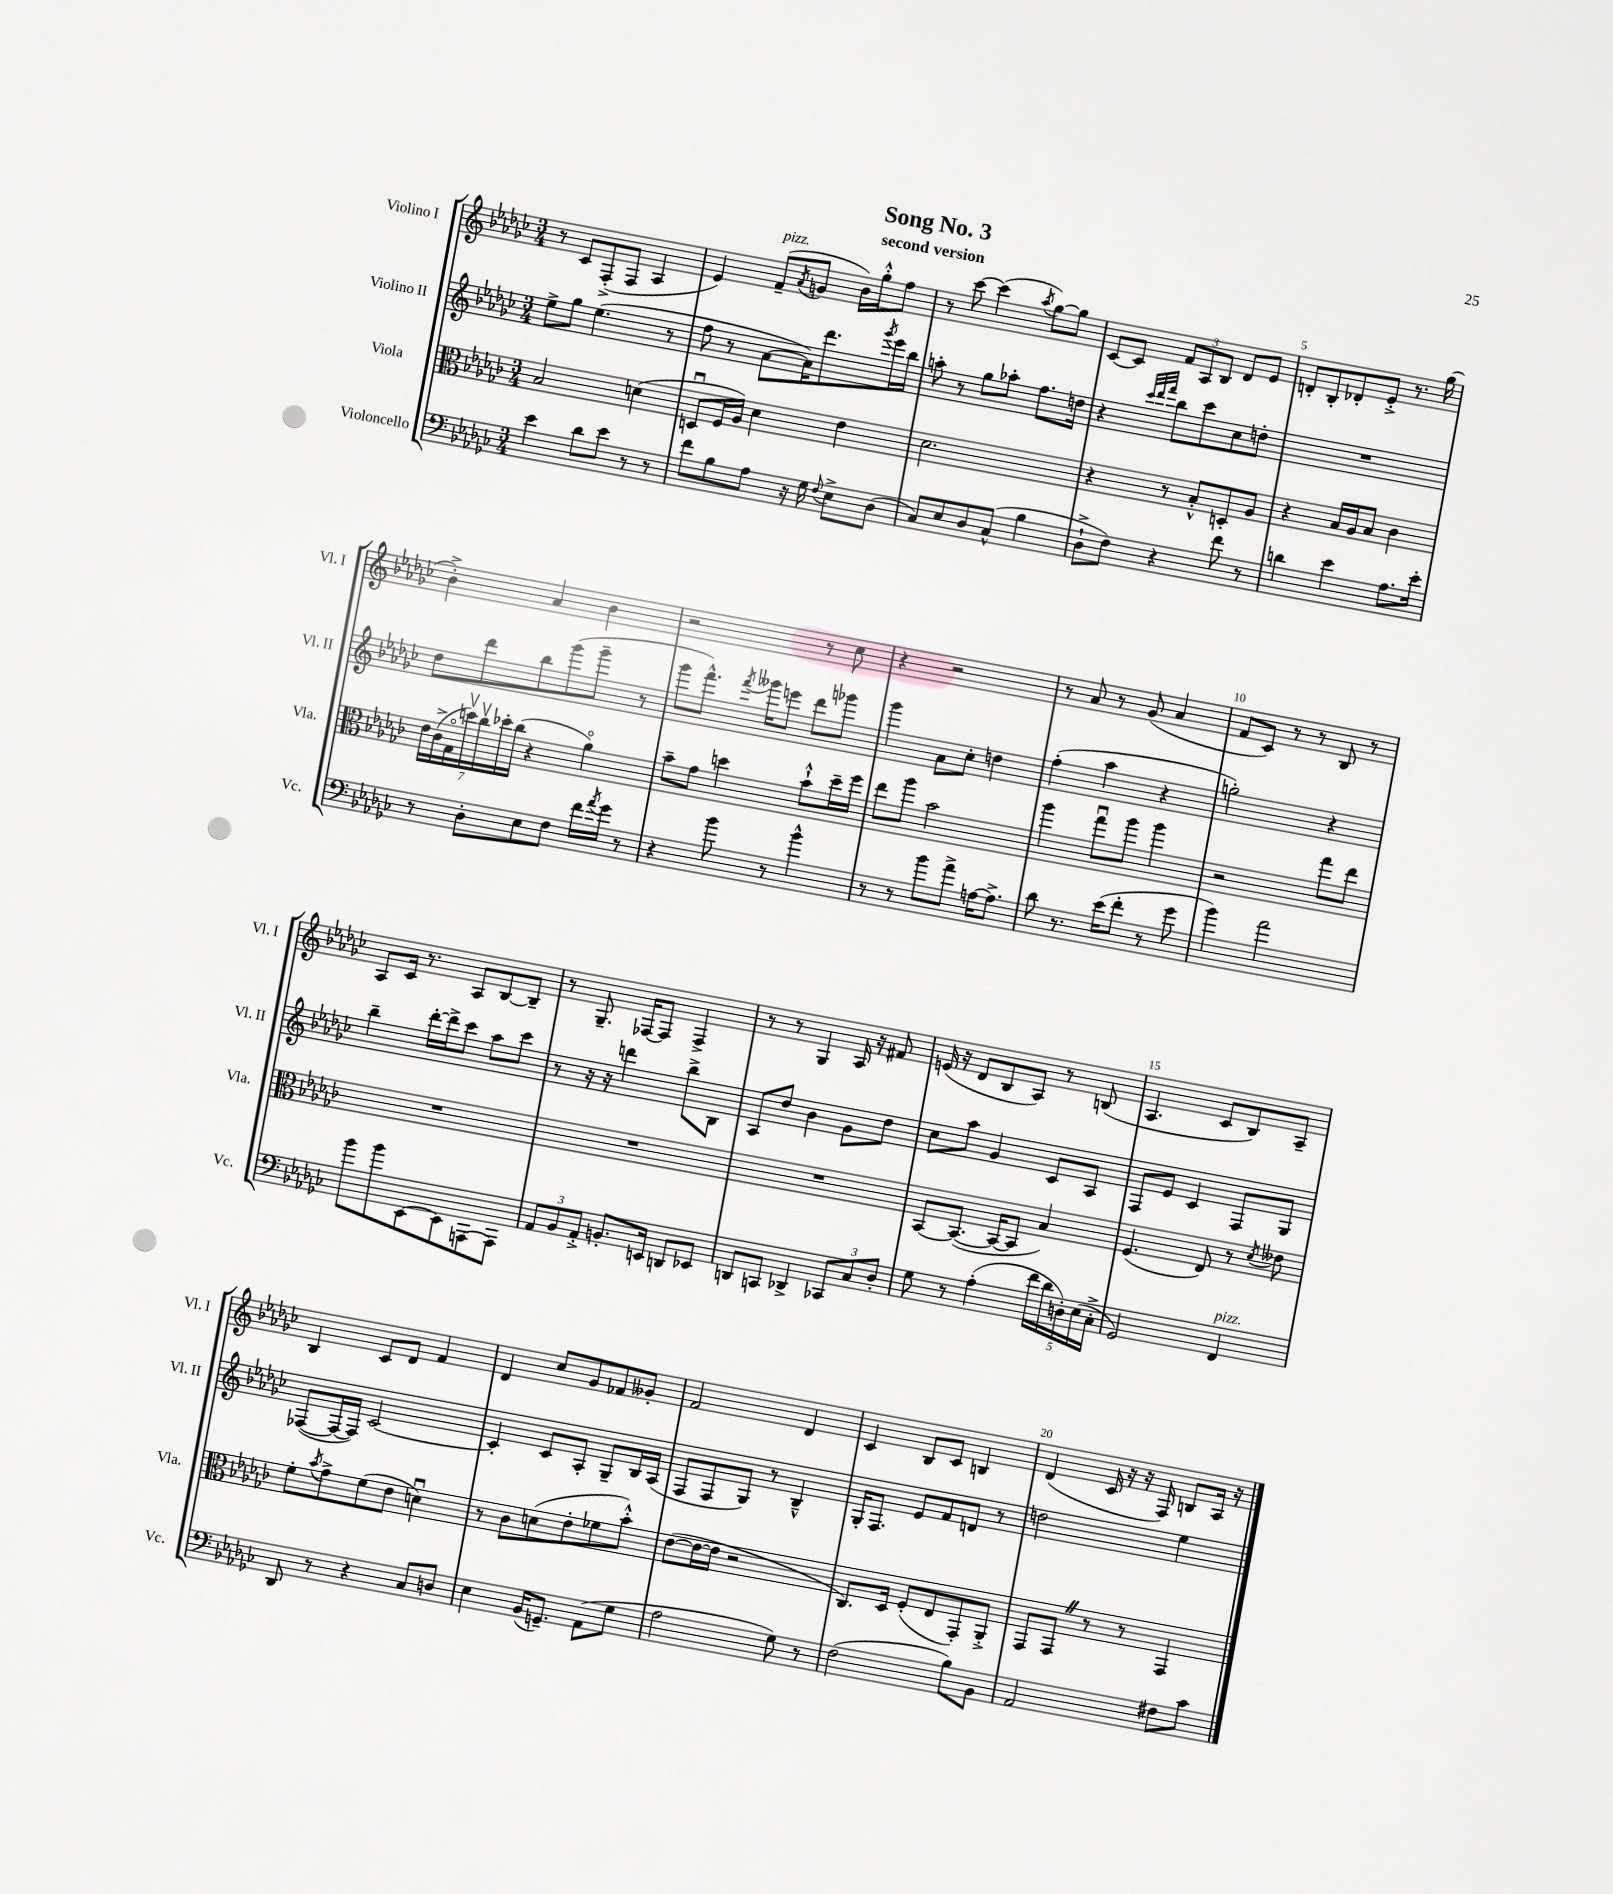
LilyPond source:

\header { title = "Song No. 3" subtitle = "second version" }
<<
\new StaffGroup <<
\new Staff = "s0" \with { instrumentName = "Violino I" shortInstrumentName = "Vl. I" } {
    \clef treble \key ges \major \numericTimeSignature \time 3/4
    r8 ces'8 f8-.->( f8 aes4 |
    ees'4) f'8--^\markup { \italic "pizz." }( \acciaccatura { aes'8 } g'8 bes'16) ges''16-.-^ f''8 |
    r8 ces'''8~ ces'''4( \acciaccatura { aes''8 } ges''8~) ges''8 |
    ces'8~ ces'8 \tuplet 3/2 { f'8 aes8 bes8 } des'8 ees'8 |
    d'8-. bes8-. des'8-. ees'8-.-> r8. ges''16( |
    bes'4-.->) aes'4 bes'4 |
    r2 r8 ces''8 |
    r4 r2 |
    r8 aes'8 r8 ges'8( aes'4 |
    f'8 ces'8) r8 r8 bes8 r8 |
    aes8 ces'16 r8. aes8 bes8~ bes8-- |
    r8 ges8.-- fes16~ fes8 fes4-> |
    r8 r8 ges4 aes16 r16 fis'8 |
    e'16( r16 des'8 bes8 aes8) r8 b8( |
    aes4. ces'8 bes8) aes8-- |
    bes4 ces'8 des'8 f'4 |
    des'4 ces''8 ges'8 fes'8 geses'8-. |
    f'2 des'4 |
    ces'4 bes8 ces'8 b4 |
    des'4( ces'16 r16 r16 f16) b8 aes16 r16 \bar "|." |
}
\new Staff = "s1" \with { instrumentName = "Violino II" shortInstrumentName = "Vl. II" } {
    \clef treble \key ges \major \numericTimeSignature \time 3/4
    ees''8-> ges''8 ees''4.( r8 |
    f''8 r8 aes'8~ aes'16) des'''8. \acciaccatura { ges'''8 } ees'''16 bes''16 |
    a''8-. r8 ges''8 aes''8-. f''8. d''16 |
    r4 \grace { ces'''32 des'''32 f'''32 } bes''8 ces'''8 ces''8 d''8-. |
    R2. |
    des''8 des'''8 bes''8 ges'''8( ges'''8-- r8 |
    ges'''8 f'''8.-^) \acciaccatura { f'''8 } geses'''16 e'''8 des'''8 ges'''8 |
    ges'''4 aes'8 ces''8-. d''4 |
    f''4-.( aes''4 r4 |
    g''2-.) r4 |
    bes''4-- des'''16~-. des'''16-> ces'''8 aes''8 ces'''8 |
    r8 r16 r16 d'''4 bes''8-> bes8 |
    aes8 des''8 bes'4 ges'8 des''8 |
    ces''8 aes''8 ges'4 ces'8 aes8 |
    f8 ees'8 ces'4 f8 ges8 |
    fes8~( fes16~ fes16) ces'2~ |
    ces'4-. ces'8 aes8-. ges8-- bes16 aes16( |
    f8 f8 ges8) r8 bes4---^ |
    ges16-. f8. ees'8 f'8 d'8 r8 |
    d''2 ees''4 \bar "|." |
}
\new Staff = "s2" \with { instrumentName = "Viola" shortInstrumentName = "Vla." } {
    \clef alto \key ges \major \numericTimeSignature \time 3/4
    bes2 d'4( |
    d8\downbow f16 aes16) des'4 ees'4 |
    des'2. |
    r4 r8 bes8-.-^ d8-. aes8 |
    r4 bes16 aes16 bes8 ces'4 |
    \tuplet 7/4 { ees'16 ces'16->( ges16\flageolet d''16\upbow) ces''16\upbow des''16-. ces''16( } r4 aes'4\flageolet) |
    bes'8-- ges'8 d''4 bes'8-!-^ d''16-- f''16 |
    ees''8 aes''8 bes'2 |
    aes''4 ges''8\downbow aes''8 aes''4 |
    r2 ges''8 ees''8 |
    R2. |
    R2. |
    R2. |
    bes,8~ bes,8.~( bes,16~ bes,8 bes4) |
    f4.( ees8) r8 \acciaccatura { des'8 } eeses'8 |
    f'8-. \acciaccatura { bes'8 } ges'8-> f'8( ees'8 d'4\downbow) |
    r8 ces'8 d'8( ees'8-. fes'8 bes'8-.-^) |
    ees'8~( ees'16~ ees'16 r2 |
    ces8.) des16 f8-.( ees8 ges,8-.) aes,8-.-> |
    ges,8 ges,8 \once \override BreathingSign.text = \markup { \musicglyph "scripts.caesura.straight" } \breathe r8 r8 ges,4 \bar "|." |
}
\new Staff = "s3" \with { instrumentName = "Violoncello" shortInstrumentName = "Vc." } {
    \clef bass \key ges \major \numericTimeSignature \time 3/4
    ees'4 des'8 ees'8 r8 r8 |
    f'8 bes8 aes8 r16 ges16 \appoggiatura { f8 } ees8-> des8( |
    ces8) ees8 des8 ces8-^( bes4 |
    des8-!-> f8) r4 f'8 r8 |
    d'4 ees'4 aes8. ees'16-. |
    r8 des8-. ees8 f8 f'16 \acciaccatura { aes'8 } ges'16 r8 |
    r4 bes'8 r8 bes'4-^ |
    r8 r8 bes'8 aes'8-> a16~ a8.-> |
    des'8 r8. ees'16( f'8-. r8 ges'8 |
    bes'4) aes'2 |
    bes'8 bes'8 ees,8~ ees,8 a,,8~ a,,8 |
    \tuplet 3/2 { aes,8 bes,8 aes,8-.-> } b,8.-. e,16 d,8 ees,8 |
    d,8 c,8 des,4-> \tuplet 3/2 { ces,8 ces8 des8-. } |
    ges8 r8 aes4-.( \tuplet 5/4 { f'16 des'16 d16-.) ees16( ces16-.-> } |
    ges,2) f,4^\markup { \italic "pizz." } |
    des,8 r8 r4 ces8 d8 |
    ees4 bes,16( g,8.--) aes,8( ges8 |
    aes2 ges8) r8 |
    f2( bes8) bes,8 |
    aes,2 fis8 ces'8 \bar "|." |
}
>>
>>
\layout { \context { \Score \override BarNumber.break-visibility = ##(#f #t #t) barNumberVisibility = #(every-nth-bar-number-visible 5) } }
